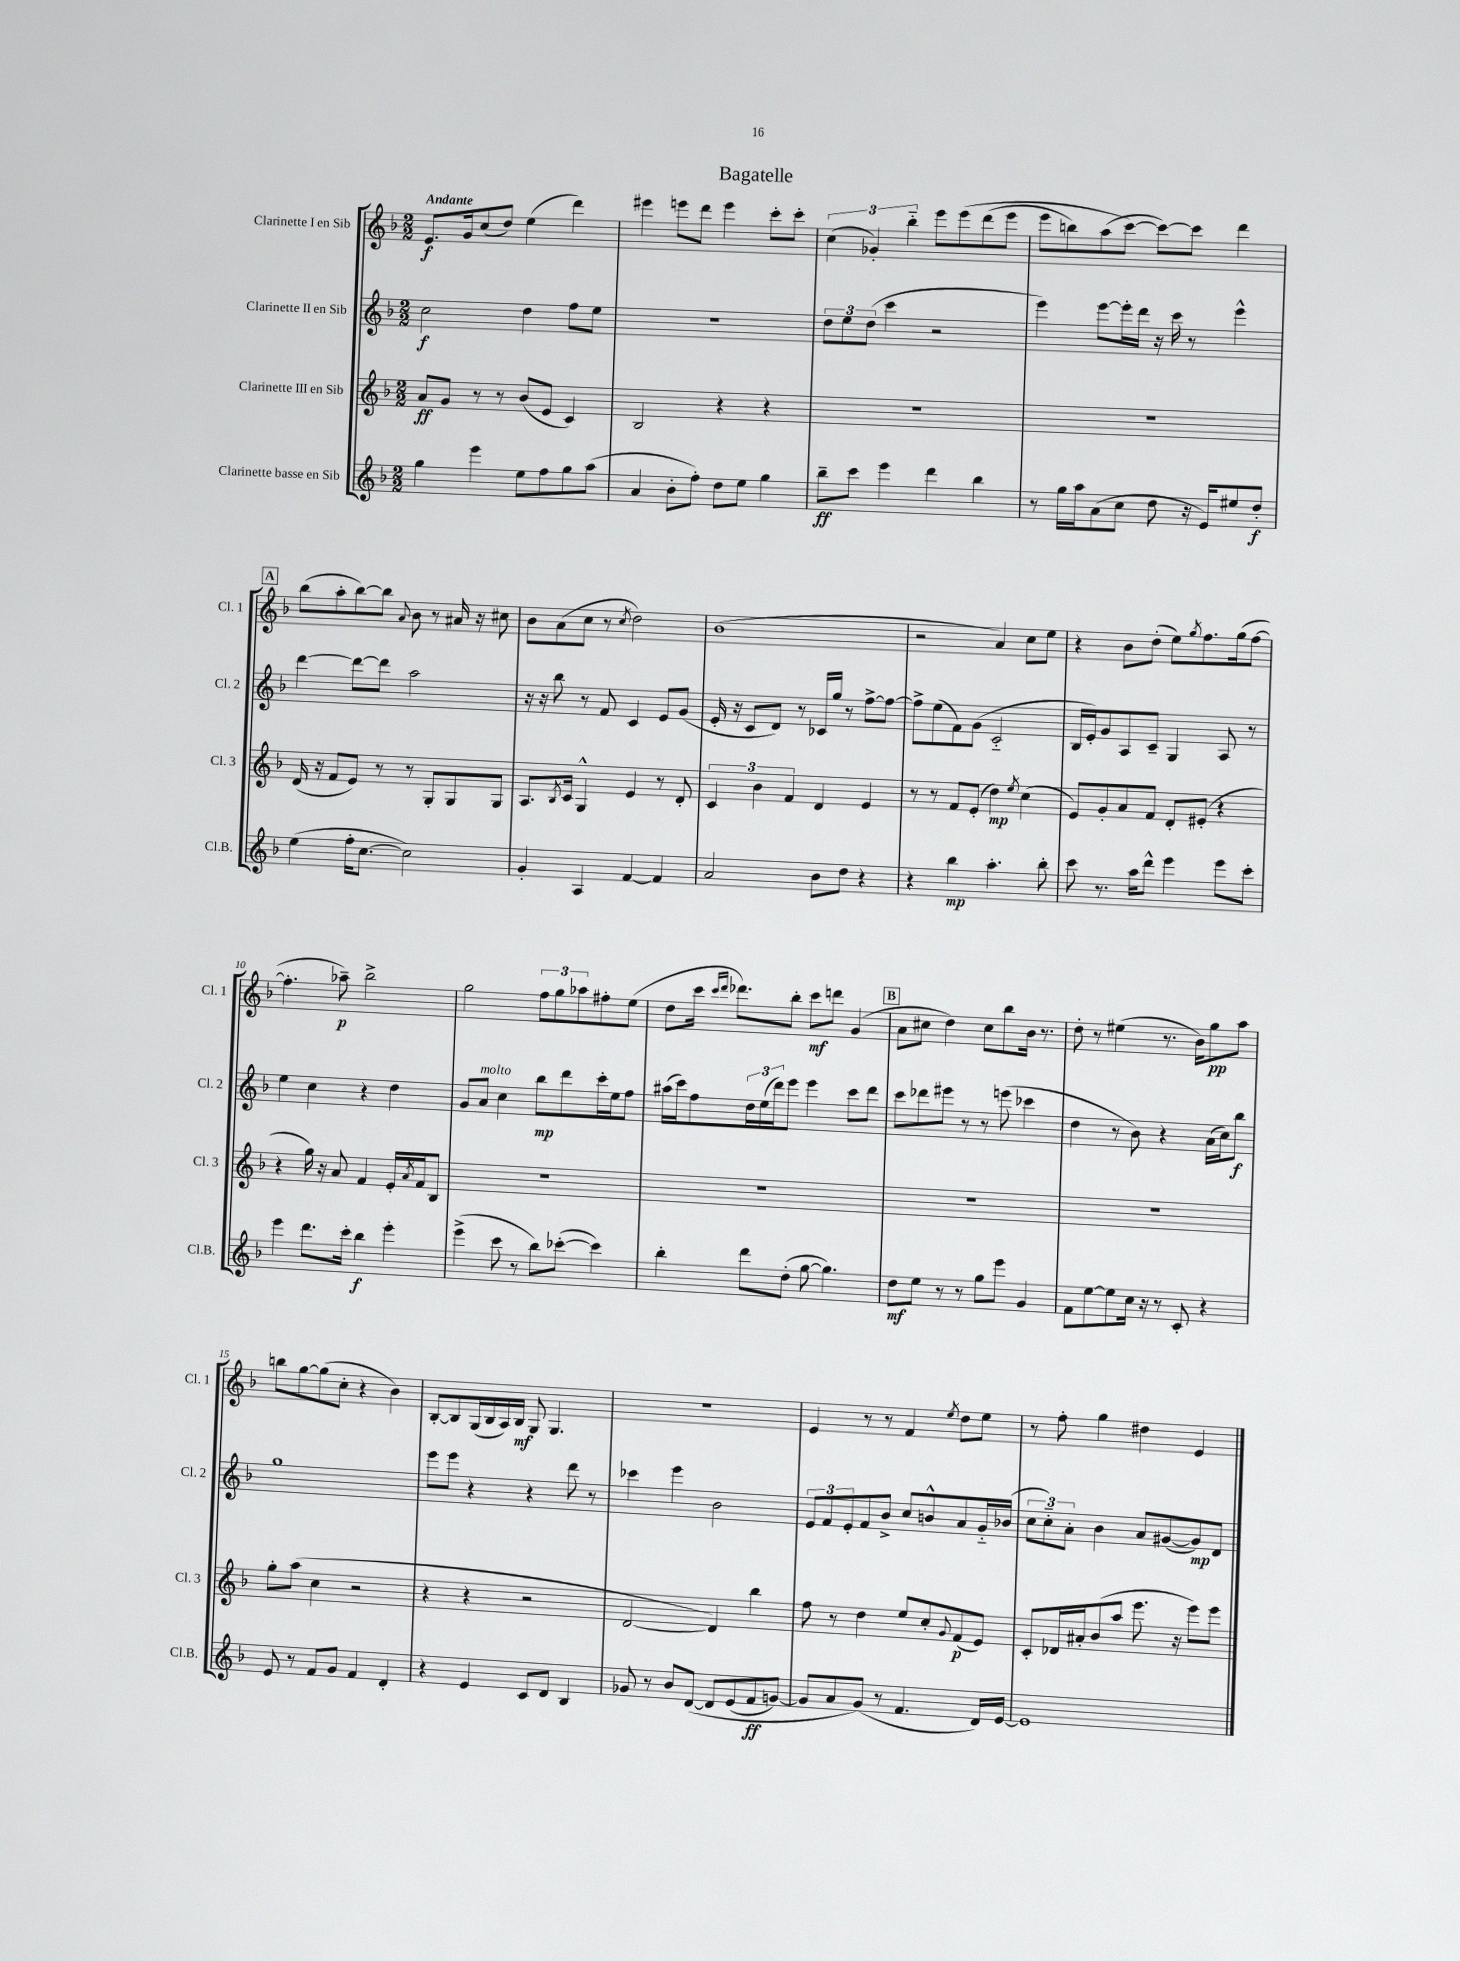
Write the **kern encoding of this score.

**kern	**dynam	**kern	**dynam	**kern	**dynam	**kern	**dynam
*part4	*part4	*part3	*part3	*part2	*part2	*part1	*part1
*staff4	*staff4	*staff3	*staff3	*staff2	*staff2	*staff1	*staff1
*I"Clarinette basse en Sib	*	*I"Clarinette III en Sib	*	*I"Clarinette II en Sib	*	*I"Clarinette I en Sib	*
*I'Cl.B.	*	*I'Cl. 3	*	*I'Cl. 2	*	*I'Cl. 1	*
*clefG2	*	*clefG2	*	*clefG2	*	*clefG2	*
*k[b-]	*	*k[b-]	*	*k[b-]	*	*k[b-]	*
*M2/2	*	*M2/2	*	*M2/2	*	*M2/2	*
=1	=1	=1	=1	=1	=1	=1	=1
!	!	!	!	!	!	!LO:TX:a:B:t=Andante	!
4gg\	.	8a/L	ff	2cc\	f	8.e/L	f
.	.	8g/J	.	.	.	.	.
.	.	.	.	.	.	16g/k	.
4eee\	.	8r	.	.	.	(8cc/	.
.	.	8r	.	.	.	8dd/J)	.
8ee\L	.	(8b-/L	.	4dd\	.	(4ee\	.
8ff\	.	8e/J	.	.	.	.	.
8gg\	.	4c/)	.	8ff\L	.	4ddd\)	.
(8aa\J	.	.	.	8ee\J	.	.	.
=2	=2	=2	=2	=2	=2	=2	=2
4a/	.	2B-/	.	1r	.	4eee#X\	.
8b-'\L	.	.	.	.	.	8eeen\L	.
8ff'\J)	.	.	.	.	.	8ddd\J	.
8dd\L	.	4r	.	.	.	4eee\	.
8ee\J	.	.	.	.	.	.	.
4gg\	.	4r	.	.	.	8ccc'\L	.
.	.	.	.	.	.	8ccc'\J	.
=3	=3	=3	=3	=3	=3	=3	=3
8bb-~\L	ff	1r	.	12dd\L	.	(6cc\	.
.	.	.	.	12ee\	.	.	.
8ccc\J	.	.	.	.	.	.	.
.	.	.	.	(12dd\J	.	6g-X'/)	.
4eee\	.	.	.	4ccc\	.	.	.
.	.	.	.	.	.	6bb-\	.
4ddd\	.	.	.	2r	.	8eee\L	.
.	.	.	.	.	.	(8eee\	.
4bb-\	.	.	.	.	.	(8ddd\	.
.	.	.	.	.	.	8eee\J	.
=4	=4	=4	=4	=4	=4	=4	=4
8r	.	1r	.	4eee\)	.	8eee\L	.
16gg\LL	.	.	.	.	.	8bbn\)	.
16aa\J	.	.	.	.	.	.	.
(8a\	.	.	.	[8eee\L	.	(8aa\	.
8cc\J	.	.	.	16eee'\L]	.	[8ccc\J)	.
.	.	.	.	16ddd\JJ	.	.	.
8dd\	.	.	.	16r	.	8ccc\L_)	.
.	.	.	.	16ccc\	.	.	.
16r	.	.	.	8r	.	8ccc\J]	.
16e/KL)	.	.	.	.	.	.	.
8ee#X/	.	.	.	4eee^^\	.	4ddd\	.
8dd'/J	f	.	.	.	.	.	.
!!LO:LB:g=z
!!LO:REH:place=s1:t=A
=5	=5	=5	=5	=5	=5	=5	=5
(4ee\	.	(16d/	.	[4ddd\	.	(8bb-\L	.
.	.	16r	.	.	.	.	.
.	.	8f/L	.	.	.	8aa'\	.
16ff'\KL	.	8e/J)	.	8ddd\L_	.	[8bb-\)	.
[8.cc\J	.	.	.	.	.	.	.
.	.	8r	.	8ddd\J]	.	8bb-\J]	.
.	.	.	.	.	.	8qqa/	.
2cc\])	.	8r	.	2aa\	.	8b-\	.
.	.	8G'/L	.	.	.	8r	.
.	.	8G/	.	.	.	16a#X/	.
.	.	.	.	.	.	16r	.
.	.	8G/J	.	.	.	8cc#X\	.
=6	=6	=6	=6	=6	=6	=6	=6
4g'/	.	8.A/L	.	16r	.	8b-\L	.
.	.	.	.	16r	.	.	.
.	.	.	.	8bb-\	.	(8a\	.
.	.	8qB-/	.	.	.	.	.
.	.	16c/Jk	.	.	.	.	.
4A/	.	4G^^/	.	8r	.	8cc\J	.
.	.	.	.	8f/	.	8r	.
.	.	.	.	.	.	8qcc/	.
[4f/	.	4e/	.	4c/	.	2dd\)	.
4f/]	.	8r	.	8e/L	.	.	.
.	.	8d'/	.	(8g/J	.	.	.
=7	=7	=7	=7	=7	=7	=7	=7
2a/	.	6c/	.	16e'/	.	(1b-	.
.	.	.	.	16r	.	.	.
.	.	.	.	8c/L	.	.	.
.	.	6b-\	.	.	.	.	.
.	.	.	.	8d/J)	.	.	.
.	.	6f/	.	.	.	.	.
.	.	.	.	8r	.	.	.
8b-\L	.	4d/	.	16c-X/LL	.	.	.
.	.	.	.	16gg/JJ	.	.	.
8dd\J	.	.	.	8r	.	.	.
4r	.	4e/	.	[8ff^\L	.	.	.
.	.	.	.	8ff\J_	.	.	.
=8	=8	=8	=8	=8	=8	=8	=8
4r	.	8r	.	8ff^\L]	.	2r	.
.	.	8r	.	(8ee\	.	.	.
4bb-\	mp	8f/L	.	8f\)	.	.	.
.	.	(8e'/J	.	(8g\J	.	.	.
4.aa'\	.	4dd\)	mp	2c/	.	4a/)	.
.	.	8qee/	.	.	.	.	.
.	.	(4cc\	.	.	.	8cc\L	.
8bb-'\	.	.	.	.	.	8ee\J	.
=9	=9	=9	=9	=9	=9	=9	=9
8ccc\	.	8e/L)	.	16B-/LL	.	4r	.
.	.	.	.	16e'/J)	.	.	.
8.r	.	8g'/	.	8g/	.	.	.
.	.	8a/	.	8A/	.	8b-\L	.
16aa\KL	.	.	.	.	.	.	.
8ddd^^\J	.	8f/J	.	8c~/J	.	(8dd'\J	.
4eee\	.	8d'/L	.	4G/	.	8ee\L)	.
.	.	.	.	.	.	8qgg/	.
.	.	(8e#X'/J	.	.	.	8.ff\	.
8eee\L	.	4r	.	8A/	.	.	.
.	.	.	.	.	.	(16gg\k	.
8ccc'\J	.	.	.	8r	.	[8ff\J	.
!!LO:LB:g=z
=10	=10	=10	=10	=10	=10	=10	=10
4eee\	.	4r	.	4ee\	.	4.ff'\]	.
8.ddd\L	.	16gg\)	.	4cc\	.	.	.
.	.	16r	.	.	.	.	.
.	.	8a/	.	.	.	8aa-X~\)	p
16ccc'\Jk	.	.	.	.	.	.	.
4bb-\	f	4f/	.	4r	.	2bb-^\	.
4eee'\	.	16e'/LL	.	4dd\	.	.	.
.	.	8qa/	.	.	.	.	.
.	.	16f/J	.	.	.	.	.
.	.	8B-/J	.	.	.	.	.
=11	=11	=11	=11	=11	=11	=11	=11
(4eee^\	.	1r	.	8g/L	.	2gg\	.
!	!	!	!	!LO:TX:a:i:t=molto	!	!	!
.	.	.	.	8a/J	.	.	.
8ccc\	.	.	.	4cc\	.	.	.
8r	.	.	.	.	.	.	.
8bb-\L)	.	.	.	8bb-\L	mp	12ff\L	.
.	.	.	.	.	.	12gg\	.
([8ccc-X'\J	.	.	.	8ddd\	.	.	.
.	.	.	.	.	.	12aa-X\	.
4ccc-\])	.	.	.	16ccc'\L	.	8ff#X'\	.
.	.	.	.	16ee\J	.	.	.
.	.	.	.	8ff\J	.	(8ee\J	.
=12	=12	=12	=12	=12	=12	=12	=12
4bb-'\	.	1r	.	(16aa#X\LL	.	8dd\L	.
.	.	.	.	16ccc\J)	.	.	.
.	.	.	.	8ff\	.	16ccc\Jk	.
.	.	.	.	.	.	16qqccc/LL	.
.	.	.	.	.	.	16qqddd/JJ	.
.	.	.	.	.	.	8.ddd-X\L)	.
8ddd\L	.	.	.	24dd\L	.	.	.
.	.	.	.	(24ee\	.	.	.
.	.	.	.	24ddd\J)	.	.	.
(8dd'\J	.	.	.	8eee\J	.	8bb-'\J	.
[8gg\	.	.	.	4eee\	.	8ccc\L	mf
4.gg\])	.	.	.	.	.	8dddn\J	.
.	.	.	.	8ccc\L	.	(4g/	.
.	.	.	.	8ddd\J	.	.	.
!!LO:REH:place=s1:t=B
=13	=13	=13	=13	=13	=13	=13	=13
8dd\L	mf	1r	.	8ccc\L	.	8a\L	.
8ee\J	.	.	.	8ddd-X\	.	8cc#X\J	.
8r	.	.	.	8eee#X\J	.	4dd\)	.
8r	.	.	.	8r	.	.	.
8gg\L	.	.	.	8r	.	8cc#\L	.
8eee\J	.	.	.	(8eeen\	.	8bb-\	.
4g/	.	.	.	4ccc-X\	.	16b-\Jk	.
.	.	.	.	.	.	8.r	.
=14	=14	=14	=14	=14	=14	=14	=14
8f\L	.	1r	.	4dd\	.	8dd'\	.
[8ee\	.	.	.	.	.	8r	.
8ee\]	.	.	.	8r	.	(4ee#X\	.
16cc\Jk	.	.	.	8b-\)	.	.	.
16r	.	.	.	.	.	.	.
8r	.	.	.	4r	.	8.r	.
8c'/	.	.	.	.	.	.	.
.	.	.	.	.	.	16b-\KL)	.
4r	.	.	.	(16a\LL	.	8gg\	pp
.	.	.	.	16cc\J)	.	.	.
.	.	.	.	8bb-\J	f	8aa\J	.
!!LO:LB:g=z
=15	=15	=15	=15	=15	=15	=15	=15
8e/	.	8gg'\L	.	1gg	.	8bbn\L	.
8r	.	(8aa\J	.	.	.	[8gg\	.
8f/L	.	4cc\	.	.	.	(8gg\]	.
8g/J	.	.	.	.	.	8cc'\J	.
4f/	.	2r	.	.	.	4r	.
4d'/	.	.	.	.	.	4b-\)	.
=16	=16	=16	=16	=16	=16	=16	=16
4r	.	4r	.	8eee\L	.	[8B-'/L	.
.	.	.	.	8eee\J	.	8B-/]	.
4e/	.	4r	.	4r	.	(16G/L	.
.	.	.	.	.	.	16B-/	.
.	.	.	.	.	.	16A/)	.
.	.	.	.	.	.	16B-/JJ	mf
8c/L	.	2r	.	4r	.	8G/	.
8d/J	.	.	.	.	.	4.G/	.
4B-/	.	.	.	8ddd\	.	.	.
.	.	.	.	8r	.	.	.
=17	=17	=17	=17	=17	=17	=17	=17
8g-X/	.	[2d/	.	4ccc-X\	.	1r	.
8r	.	.	.	.	.	.	.
8b-/L	.	.	.	4eee\	.	.	.
([8d/J	.	.	.	.	.	.	.
8d/L]	.	4d/])	.	2b-\	.	.	.
(8e/	.	.	.	.	.	.	.
8f/	ff	4bb-\	.	.	.	.	.
[8gn/J)	.	.	.	.	.	.	.
=18	=18	=18	=18	=18	=18	=18	=18
8g/L]	.	8ff\	.	12e/L	.	4e/	.
.	.	.	.	12f/	.	.	.
8a/	.	8r	.	.	.	.	.
.	.	.	.	12e'/	.	.	.
(8g/J)	.	4dd\	.	8f/	.	8r	.
8r	.	.	.	8b-^/J	.	8r	.
4.f/	.	8ee/L	.	8cc/L	.	4f/	.
.	.	8cc'/	.	8bn^^/	.	.	.
.	.	8qqg/	.	.	.	8qee/	.
.	.	(8f/	p	8a/	.	8dd\L	.
16d/LL)	.	8e/J)	.	16g/L	.	8ee\J	.
[16e/JJ	.	.	.	(16b-X/JJ	.	.	.
=19	=19	=19	=19	=19	=19	=19	=19
1e]	.	8c'/L	.	12cc\L	.	8r	.
.	.	.	.	12cc\)	.	.	.
.	.	16d-X/L	.	.	.	8ff'\	.
.	.	.	.	12a'\J	.	.	.
.	.	16a#X'/J	.	.	.	.	.
.	.	(8b-/	.	4b-\	.	4gg\	.
.	.	8aa/J	.	.	.	.	.
.	.	8.eee\	.	8a/L	.	4dd#X\	.
.	.	.	.	([8g#X/	.	.	.
.	.	16r	.	.	.	.	.
.	.	8eee\L)	.	8g#/])	mp	4e/	.
.	.	8eee\J	.	8d/J	.	.	.
==	==	==	==	==	==	==	==
*-	*-	*-	*-	*-	*-	*-	*-
